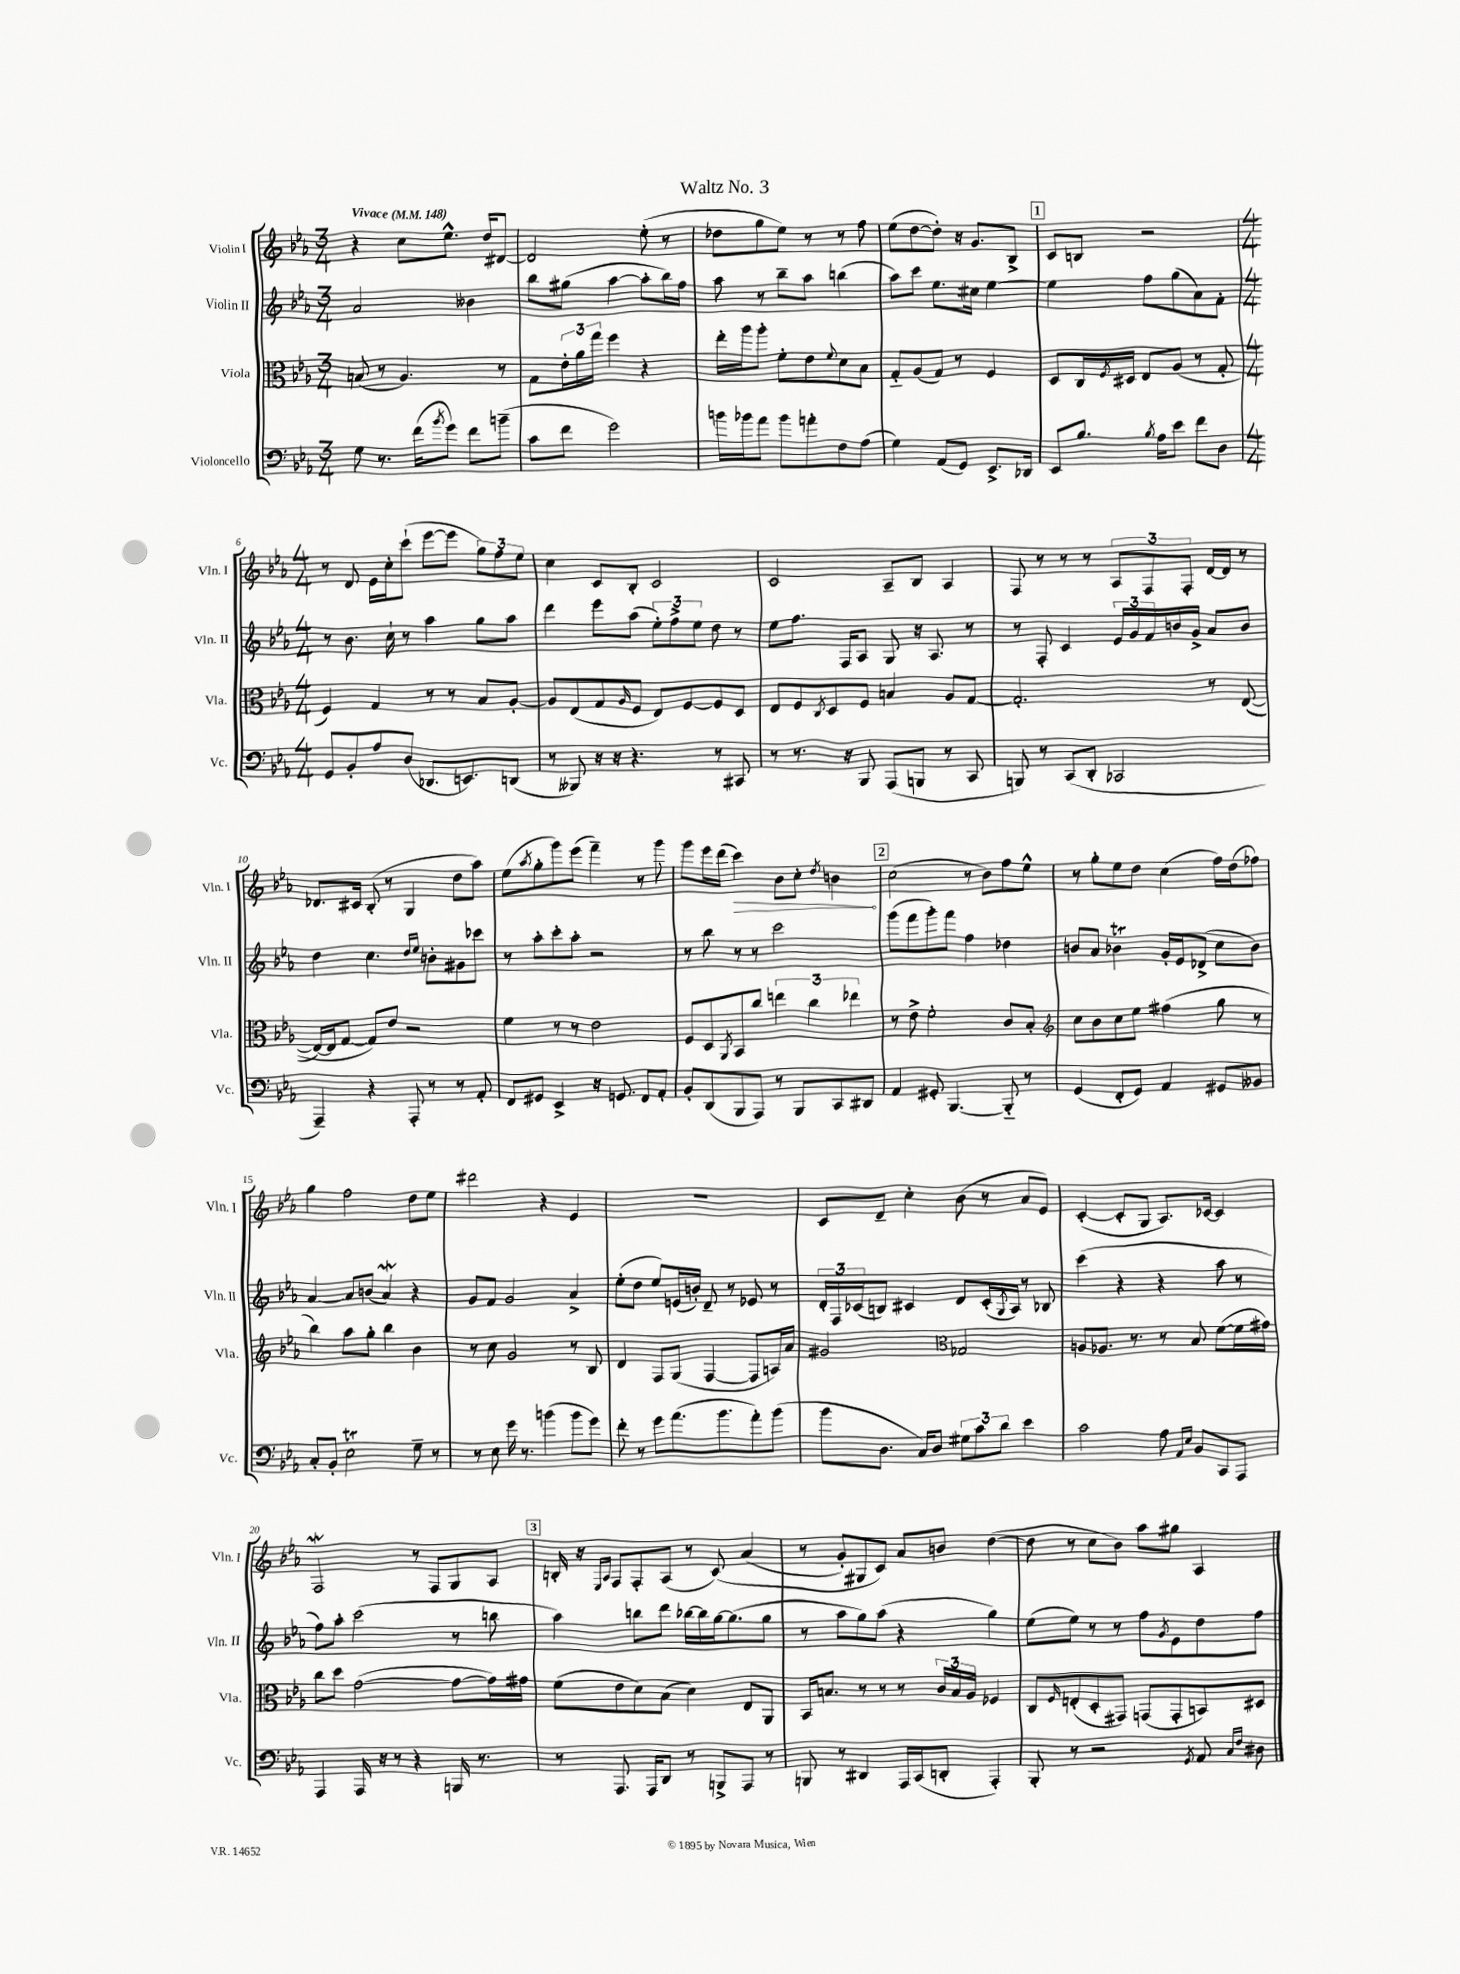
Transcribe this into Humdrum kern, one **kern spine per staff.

**kern	**kern	**kern	**kern	**dynam
*part4	*part3	*part2	*part1	*part1
*staff4	*staff3	*staff2	*staff1	*staff1
*I"Violoncello	*I"Viola	*I"Violin II	*I"Violin I	*
*I'Vc.	*I'Vla.	*I'Vln. II	*I'Vln. I	*
*clefF4	*clefC3	*clefG2	*clefG2	*
*k[b-e-a-]	*k[b-e-a-]	*k[b-e-a-]	*k[b-e-a-]	*
*M3/4	*M3/4	*M3/4	*M3/4	*
*MM148	*MM148	*MM148	*MM148	*
=1	=1	=1	=1	=1
!	!	!	!LO:TX:a:B:t=Vivace	!
8G\	(8Bn/	2a-/	4r	.
8.r	8r	.	.	.
.	4.A-/)	.	8cc\L	.
(16f\KL	.	.	.	.
8qb-/	.	.	.	.
8g\J)	.	.	8.ee-^^\J	.
8f\L	.	4b--X\	.	.
.	.	.	16dd/KL	.
(8bn~\J	8r	.	[8d#X/J	.
=2	=2	=2	=2	=2
8c\L	8G\L	8bb-\L	2d#/]	.
8f\J	24e-'\L	(8gg#X\J	.	.
.	24a-\	.	.	.
.	24gg\JJ	.	.	.
2g\)	4ff\	[4aa-\	.	.
.	4r	8aa-'\L]	(8ee-'\	.
.	.	16bb-\L)	8r	.
.	.	16ff\JJ	.	.
=3	=3	=3	=3	=3
16bn\LL	16ee-'\LL	8aa-\	8dd-X\L	.
16b-X\J	16aa-\J	.	.	.
8a-\J	8aa-'\J	8r	8gg\	.
8b-\L	8f'\L	8bb-~\L	8ee-\J)	.
8an'\	8e-\	8aa-\J	8r	.
.	8qqf/	.	.	.
8F\	8d\	(4bbn\	8r	.
(8A-\J	8B-\J	.	8ff\	.
=4	=4	=4	=4	=4
4G\)	8G/L	8aa-\L)	(8ee-\L	.
.	(8A-/	8ccc\J	[8dd\	.
(8AA-/L	8G/J)	8.ee-\L	8dd'\J])	.
8GG/J)	8r	.	16r	.
.	.	16cc#X\Jk	8.g/L	.
8.EE-^/L	4F/	[4ee-\	.	.
.	.	.	8B-^/J	.
16DD-X/Jk	.	.	.	.
!!LO:REH:place=s1:t=1
=5	=5	=5	=5	=5
8EE-/L	8D/L	4ee-\]	8c/L	.
8.B-/J	16C/L	.	8Bn/J	.
.	8qF/	.	.	.
.	16D#X/JJ	.	.	.
.	8E-/L	8ff\L	2r	.
8qB-/	.	.	.	.
16A-\KL	.	.	.	.
8e-\J	(8A-/J	(8gg\	.	.
8f\L	8r	8a-\)	.	.
8D\J	8G'/	8f'\J	.	.
!!LO:LB:g=z
=6	=6	=6	=6	=6
*M4/4	*M4/4	*M4/4	*M4/4	*
8GG/L	4F/)	8r	8r	.
8BB-'/	.	8.b-\	8d/	.
8A-/	4G/	.	16e-\LL	.
.	.	16cc`\	16cc'\J	.
(8D/J	.	8r	(8ccc`\J	.
8.DD-X/L	8r	4aa-\	[8eee-\L	.
.	8r	.	8eee-\J]	.
8.EEn/)	.	.	.	.
.	8B-/L	8gg\L	12gg\L)	.
.	.	.	12ff\	.
(8DDn/J	[8A-'/J	8aa-\J	.	.
.	.	.	12ee-\J	.
=7	=7	=7	=7	=7
8r	8A-/L]	4ddd\	4cc\	.
8BBB--X/)	(8E-/	.	.	.
16r	8G/	8eee-\L	8c/L	.
16r	.	.	.	.
.	16qqA-/	.	.	.
4.r	8F/J	(8aa-\J	8B-'/J	.
.	8E-/L)	12ee-'\L)	2c/	.
.	.	12ff^\	.	.
.	[8F/	.	.	.
.	.	12ee-\J	.	.
8r	8F/]	8dd\	.	.
8CC#X/	8D/J	8r	.	.
=8	=8	=8	=8	=8
8r	8E-/L	8ee-\L	2c/	.
8.r	8F/	8.ff\J	.	.
.	8qC/	.	.	.
.	8D/	.	.	.
16r	.	16F/KL	.	.
8BBB-/	8F/J	8A-/J	.	.
(8AAA-/L	4Bn/	8G/	8A-~/L	.
8BBBn/J	.	16r	8B-/J	.
.	.	8.A-/	.	.
8r	8A-/L	.	4A-/	.
8CC/	[8G/J	8r	.	.
=9	=9	=9	=9	=9
8BBBn/)	2.G'/]	8r	8F/	.
8r	.	8F'/	8r	.
(8CC/L	.	4c/	8r	.
8DD'/J	.	.	8r	.
2CC-X/	.	24e-/LL	12A-/L	.
.	.	24g/	.	.
.	.	24f/	12F/	.
.	.	16bn/	.	.
.	.	.	12F'/J	.
.	.	16g^/JJ	.	.
.	8r	8a-/L	[16d/LL	.
.	.	.	16d/JJ]	.
.	(([8E-/	8b/J	8r	.
!!LO:LB:g=z
=10	=10	=10	=10	=10
4AAA-~/)	16E-/LL_)	4dd\	8.d-X/L	.
.	16E-/J]	.	.	.
.	[8G/J	.	.	.
.	.	.	16c#X/Jk	.
4r	8G/L])	4.cc\	(8B-'/	.
.	8e-/J	.	8r	.
8AAA-'/	2r	.	4G/	.
.	.	16qqdd/LL	.	.
.	.	16qqee-/JJ	.	.
8r	.	8bn'\L	.	.
8r	.	8g#X\	8dd\L	.
8AA-'/	.	8ccc-X\J	8aa-\J)	.
=11	=11	=11	=11	=11
8FF/L	4f\	8r	(8ee-\L	.
.	.	.	8qaa-/	.
8GG#X/J	.	8aa-'\L	8gg'\	.
4EE-^/	8r	8ccc'\	8ggg\)	.
.	8r	8aa-'\J	(8eee-\J	.
16r	2e-\	2r	4fff~\)	.
8.GGn/	.	.	.	.
8FF/L	.	.	8r	.
8AA-'/J	.	.	8ggg\	.
=12	=12	=12	=12	=12
8BB-'/L	8F/L	8r	8ggg\L	.
(8DD/	8D/	8bb-\	16eee-\L	.
.	.	.	(16ddd\JJ	.
.	8qAA-/	.	.	.
!	!	!	!	!LO:HP:b
8BBB-/	8BB-/	8r	4ccc\)	>
8AAA-/J)	8cc/J	8r	.	.
8r	6een\	2ccc\	8b-\L	.
8BBB-/L	.	.	8cc'\J	.
.	6cc\	.	.	.
.	.	.	8qdd/	.
8CC/	.	.	4bn\	.
.	6ee-X\	.	.	.
8DD#X/J	.	.	.	.
.	.	.	.	]
!!LO:REH:place=s1:t=2
=13	=13	=13	=13	=13
4AA-/	8r	(8ggg\L	(2cc\	.
.	8e-^\	8fff\	.	.
8GG#X'/	2f'\	8ggg'\)	.	.
[4.BBB-/	.	8fff\J	.	.
.	.	4ff\	8r	.
.	.	.	8b-\L)	.
8BBB-/]	8c/L	4dd-X\	8ff\	.
8r	8B-'/J	.	8ee-^^\J	.
=14	=14	=14	=14	=14
*	*clefG2	*	*	*
(4GG/	8cc\L	8bn/L	8r	.
.	8b-\	8a-/J	8gg'\L	.
8FF'/L	8cc\	4b-XT\	8ee-\	.
8GG/J)	8ee-\J	.	8dd\J	.
4AA-/	(4ff#X\	16g'/LL	(4cc\	.
.	.	16e-/J	.	.
.	.	(8d-X^/J	.	.
8GG#X/L	8gg\	8cc\L	16ff\LL)	.
.	.	.	(16dd\J	.
8BB--X/J	8r	8b-\J)	8ff-X\J)	.
!!LO:LB:g=z
=15	=15	=15	=15	=15
8C'/L	4bb-\)	[4a-/	4gg\	.
8BB-'/J	.	.	.	.
2E-T\	8aa-\L	8a-/L]	2ff\	.
.	8gg'\J	(8bn/J	.	.
.	4bb-\	4a-w/)	.	.
8G~\	4b-\	4r	8dd\L	.
8r	.	.	8ee-\J	.
=16	=16	=16	=16	=16
8r	8r	8g/L	2ddd#X\	.
8E-\	8cc\	8f/J	.	.
16g\	2g/	2g/	.	.
8.r	.	.	.	.
(4bn\	.	.	4r	.
8b\L	8r	4a-^/	4e-/	.
8g\J)	8B-/	.	.	.
=17	=17	=17	=17	=17
8f'\	4d/	(8ee-'\L	1r	.
8r	.	8dd\J	.	.
8g\L	8F/L	8ee-/L)	.	.
(8.a-\	(8G/J	(16en/L	.	.
.	.	16bn'/JJ)	.	.
.	[4F/	8d~/	.	.
8.b-\	.	.	.	.
.	.	8r	.	.
8a-'\)	8F/L]	8e-X/	.	.
(8b-\J	16An/L)	8r	.	.
.	16a-/JJ	.	.	.
=18	=18	=18	=18	=18
8b-\L	2g#X/	24d'/LL	8c/L	.
.	.	24F/	.	.
.	.	(24c-X/J	.	.
8.D\J	.	8Bn/J)	8d~/J	.
.	.	4c#X/	4cc'\	.
16C/KL)	.	.	.	.
8D/J	.	.	.	.
*	*clefC3	*	*	*
12G#X\L	2G-X/	8d/L	(8b-\	.
12c\	.	.	.	.
.	.	(16c#'/L	8r	.
12d\J	.	.	.	.
.	.	8qG/	.	.
.	.	16A-/JJ)	.	.
4e-\	.	8r	8a-/L	.
.	.	8B-X/	8e-/J)	.
=19	=19	=19	=19	=19
2c\	8An/L	(4ccc\	([4c'/	.
.	8.A-X/J	.	.	.
.	.	4r	8c'/L]	.
.	8.r	.	.	.
.	.	.	8G/J	.
8A-\	8r	4r	8.A-/L)	.
16qqAA-/LL	.	.	.	.
16qqE-/JJ	.	.	.	.
8BB-/L	8B-/	.	.	.
.	.	.	[16c-X/Jk	.
8CC/	([8f\L	8aa-\	4c-/]	.
8AAA-/J	16f\L]	8r	.	.
.	16g#X\JJ)	.	.	.
!!LO:LB:g=z
=20	=20	=20	=20	=20
4AAA-/	8cc\L	8ff\L)	2FW/	.
.	8dd\J	8aa-'\J	.	.
16AAA-/	([2g\	(2ccc\	.	.
16r	.	.	.	.
8r	.	.	.	.
4r	.	.	8r	.
.	.	.	8F/L	.
16BBBn/	8g\L_	8r	8G/	.
8.r	.	.	.	.
.	16g\L])	8bbn\	8A-/J	.
.	16g#X\JJ	.	.	.
!!LO:REH:place=s1:t=3
=21	=21	=21	=21	=21
8r	(8f\L	4aa-\)	16Bn'/	.
.	.	.	16r	.
.	.	.	16qqE-/LL	.
.	.	.	16qqA-/JJ	.
8.AAA-/	8e-\	.	8F/L	.
.	8d\)	8bbn\L	8F'/	.
16AAA-/KL	.	.	.	.
8DD/J	(8B-\J	8ddd\J	(8A-/J	.
8r	4d\)	[16bb-X\LL	8r	.
.	.	16bb-\]	.	.
8BBBn^/L	.	[16gg\J	(8c/)	.
.	.	(8.gg\]	.	.
8AAA-/J	8E-/L	.	(4a-/	.
8r	8AA-/J	8gg\J	.	.
=22	=22	=22	=22	=22
8BBBn/	16BB-/KL	8r	8r	.
.	8.Bn/J	.	.	.
8r	.	8aa-\L	8g'/L)	.
4DD#X/	8r	8gg\)	8G#X/	.
.	8r	(8aa-\J	8c/J)	.
16AAA-/LL	8r	4r	8a-/L	.
(16CC/J	.	.	.	.
8DDn'/J	24c/LL	.	8bn/J	.
.	24B/	.	.	.
.	24A-/JJ	.	.	.
4AAA-'/)	4F-X/	4gg\)	([4dd\	.
=23	=23	=23	=23	=23
8BBB-'/	8C/L	(8ee-\L	8dd\]	.
.	16qqF/	.	.	.
8r	(8En'/	8ee-\J)	8r	.
2r	8D'/	8r	8cc\L	.
.	8GG#X/J)	8r	8b-\J)	.
.	(8GGn/L	8ff\L	8aa-\L	.
.	.	8qg/	.	.
.	8GG'/	8e-\	8gg#X\J	.
8qGG/	.	.	.	.
8AA-/	8BBn/)	8dd\	4A-/	.
16qqC/LL	.	.	.	.
16qqF/JJ	.	.	.	.
8D#X\	8D#X/J	8ff\J	.	.
==	==	==	==	==
*-	*-	*-	*-	*-
